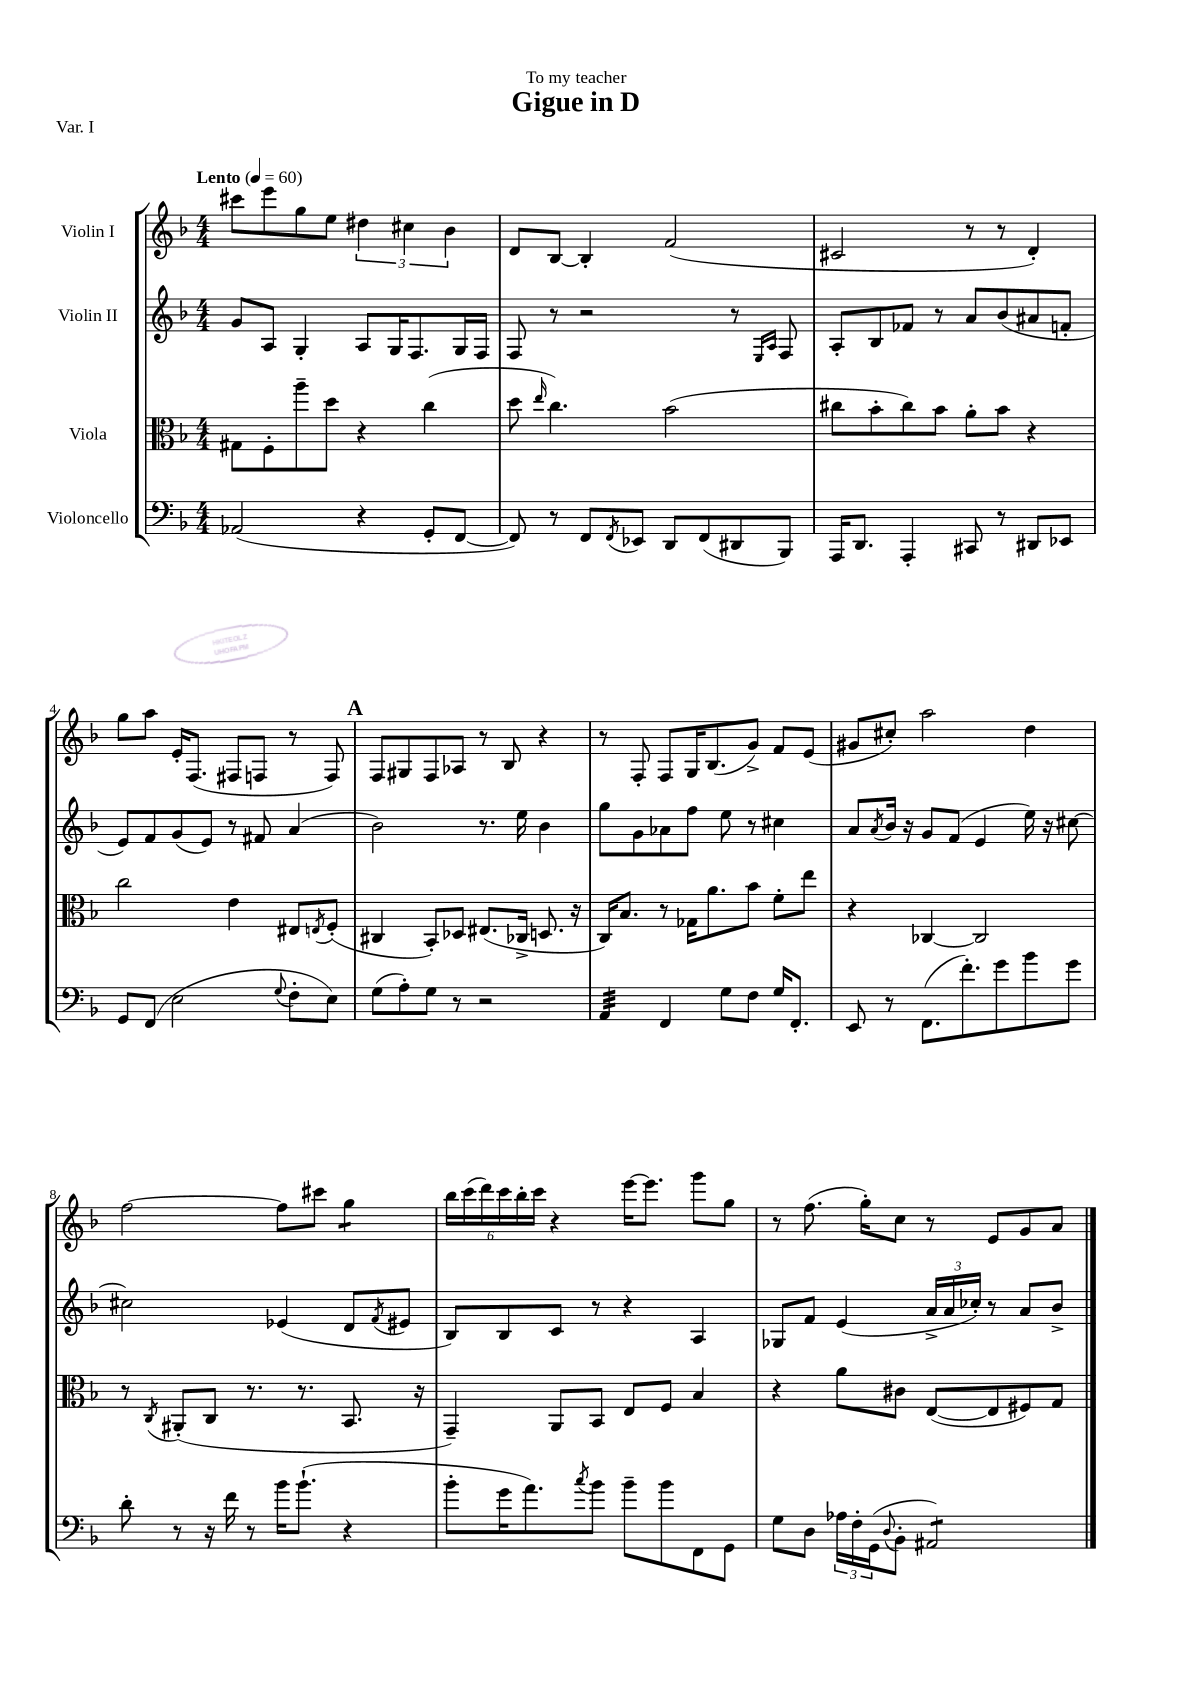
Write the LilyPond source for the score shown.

\header { title = "Gigue in D" dedication = "To my teacher" piece = "Var. I" }
<<
\new StaffGroup <<
\new Staff = "s0" \with { instrumentName = "Violin I" } {
    \clef treble \key f \major \numericTimeSignature \time 4/4 \tempo "Lento" 4 = 60
    cis'''8 e'''8 g''8 e''8 \tuplet 3/2 { dis''4 cis''4 bes'4 } |
    d'8 bes8~ bes4-. f'2( |
    cis'2 r8 r8 d'4-.) |
    g''8 a''8 e'16-. f8.( fis8 f8 r8 f8) |
    \mark \markup { \bold "A" } f8 gis8 f8 aes8 r8 bes8 r4 |
    r8 f8-. f8 g16 bes8.( g'8->) f'8 e'8( |
    gis'8 cis''8-.) a''2 d''4 |
    f''2~ f''8 cis'''8 g''4:8 |
    \tuplet 6/4 { bes''16 c'''16( d'''16) c'''16 bes''16-. c'''16 } r4 e'''16~ e'''8. g'''8 g''8 |
    r8 f''8.( g''16-.) c''8 r8 e'8 g'8 a'8 \bar "|." |
}
\new Staff = "s1" \with { instrumentName = "Violin II" } {
    \clef treble \key f \major \numericTimeSignature \time 4/4
    g'8 a8 g4-. a8 g16 f8. g16 f16 |
    f8 r8 r2 r8 \grace { e16 a16 } f8 |
    a8-. bes8 fes'8 r8 a'8 bes'8( ais'8 f'8-. |
    e'8) f'8 g'8( e'8) r8 fis'8 a'4( |
    \mark \markup { \bold "A" } bes'2) r8. e''16 bes'4 |
    g''8 g'8 aes'8 f''8 e''8 r8 cis''4 |
    a'8 \acciaccatura { a'8 } bes'16 r16 g'8 f'8( e'4 e''16) r16 cis''8~ |
    cis''2 ees'4( d'8 \acciaccatura { f'8 } eis'8 |
    bes8) bes8 c'8 r8 r4 a4 |
    ges8 f'8 e'4( \tuplet 3/2 { a'16-> a'16 ces''16-.) } r8 a'8 bes'8-> \bar "|." |
}
\new Staff = "s2" \with { instrumentName = "Viola" } {
    \clef alto \key f \major \numericTimeSignature \time 4/4
    gis8 f8-. a''8-- d''8 r4 c''4( |
    d''8 \grace { e''16 } c''4.) bes'2( |
    cis''8 bes'8-. cis''8) bes'8 a'8-. bes'8 r4 |
    c''2 e'4 eis8 \acciaccatura { e8 } f8-.( |
    \mark \markup { \bold "A" } cis4 bes,8-.) des8 eis8.( ces16-> d8. r16 |
    c16) bes8. r8 ges16 a'8. bes'8 f'8-. e''8 |
    r4 ces4~ ces2 |
    r8 \acciaccatura { c8 } ais,8-.( c8 r8. r8. bes,8. r16 |
    g,4--) a,8 bes,8 e8 f8 bes4 |
    r4 a'8 cis'8 e8~( e8 fis8) g8 \bar "|." |
}
\new Staff = "s3" \with { instrumentName = "Violoncello" } {
    \clef bass \key f \major \numericTimeSignature \time 4/4
    aes,2( r4 g,8-. f,8~ |
    f,8) r8 f,8 \acciaccatura { f,8 } ees,8 d,8 f,8( dis,8 bes,,8) |
    a,,16 d,8. a,,4-. cis,8 r8 dis,8 ees,8 |
    g,8 f,8( e2 \appoggiatura { g8 } f8-. e8) |
    \mark \markup { \bold "A" } g8( a8-.) g8 r8 r2 |
    a,4:32 f,4 g8 f8 g16 f,8.-. |
    e,8 r8 f,8.( f'8.-.) g'8 bes'8 g'8 |
    d'8-. r8 r16 f'16 r8 bes'16 bes'8.-!( r4 |
    bes'8-. g'16 a'8.) \acciaccatura { c''8 } bes'8 bes'8-- bes'8 f,8 g,8 |
    g8 d8 \tuplet 3/2 { aes16 f16-. g,16( } \appoggiatura { d8 } bes,8-. ais,2:8) \bar "|." |
}
>>
>>
